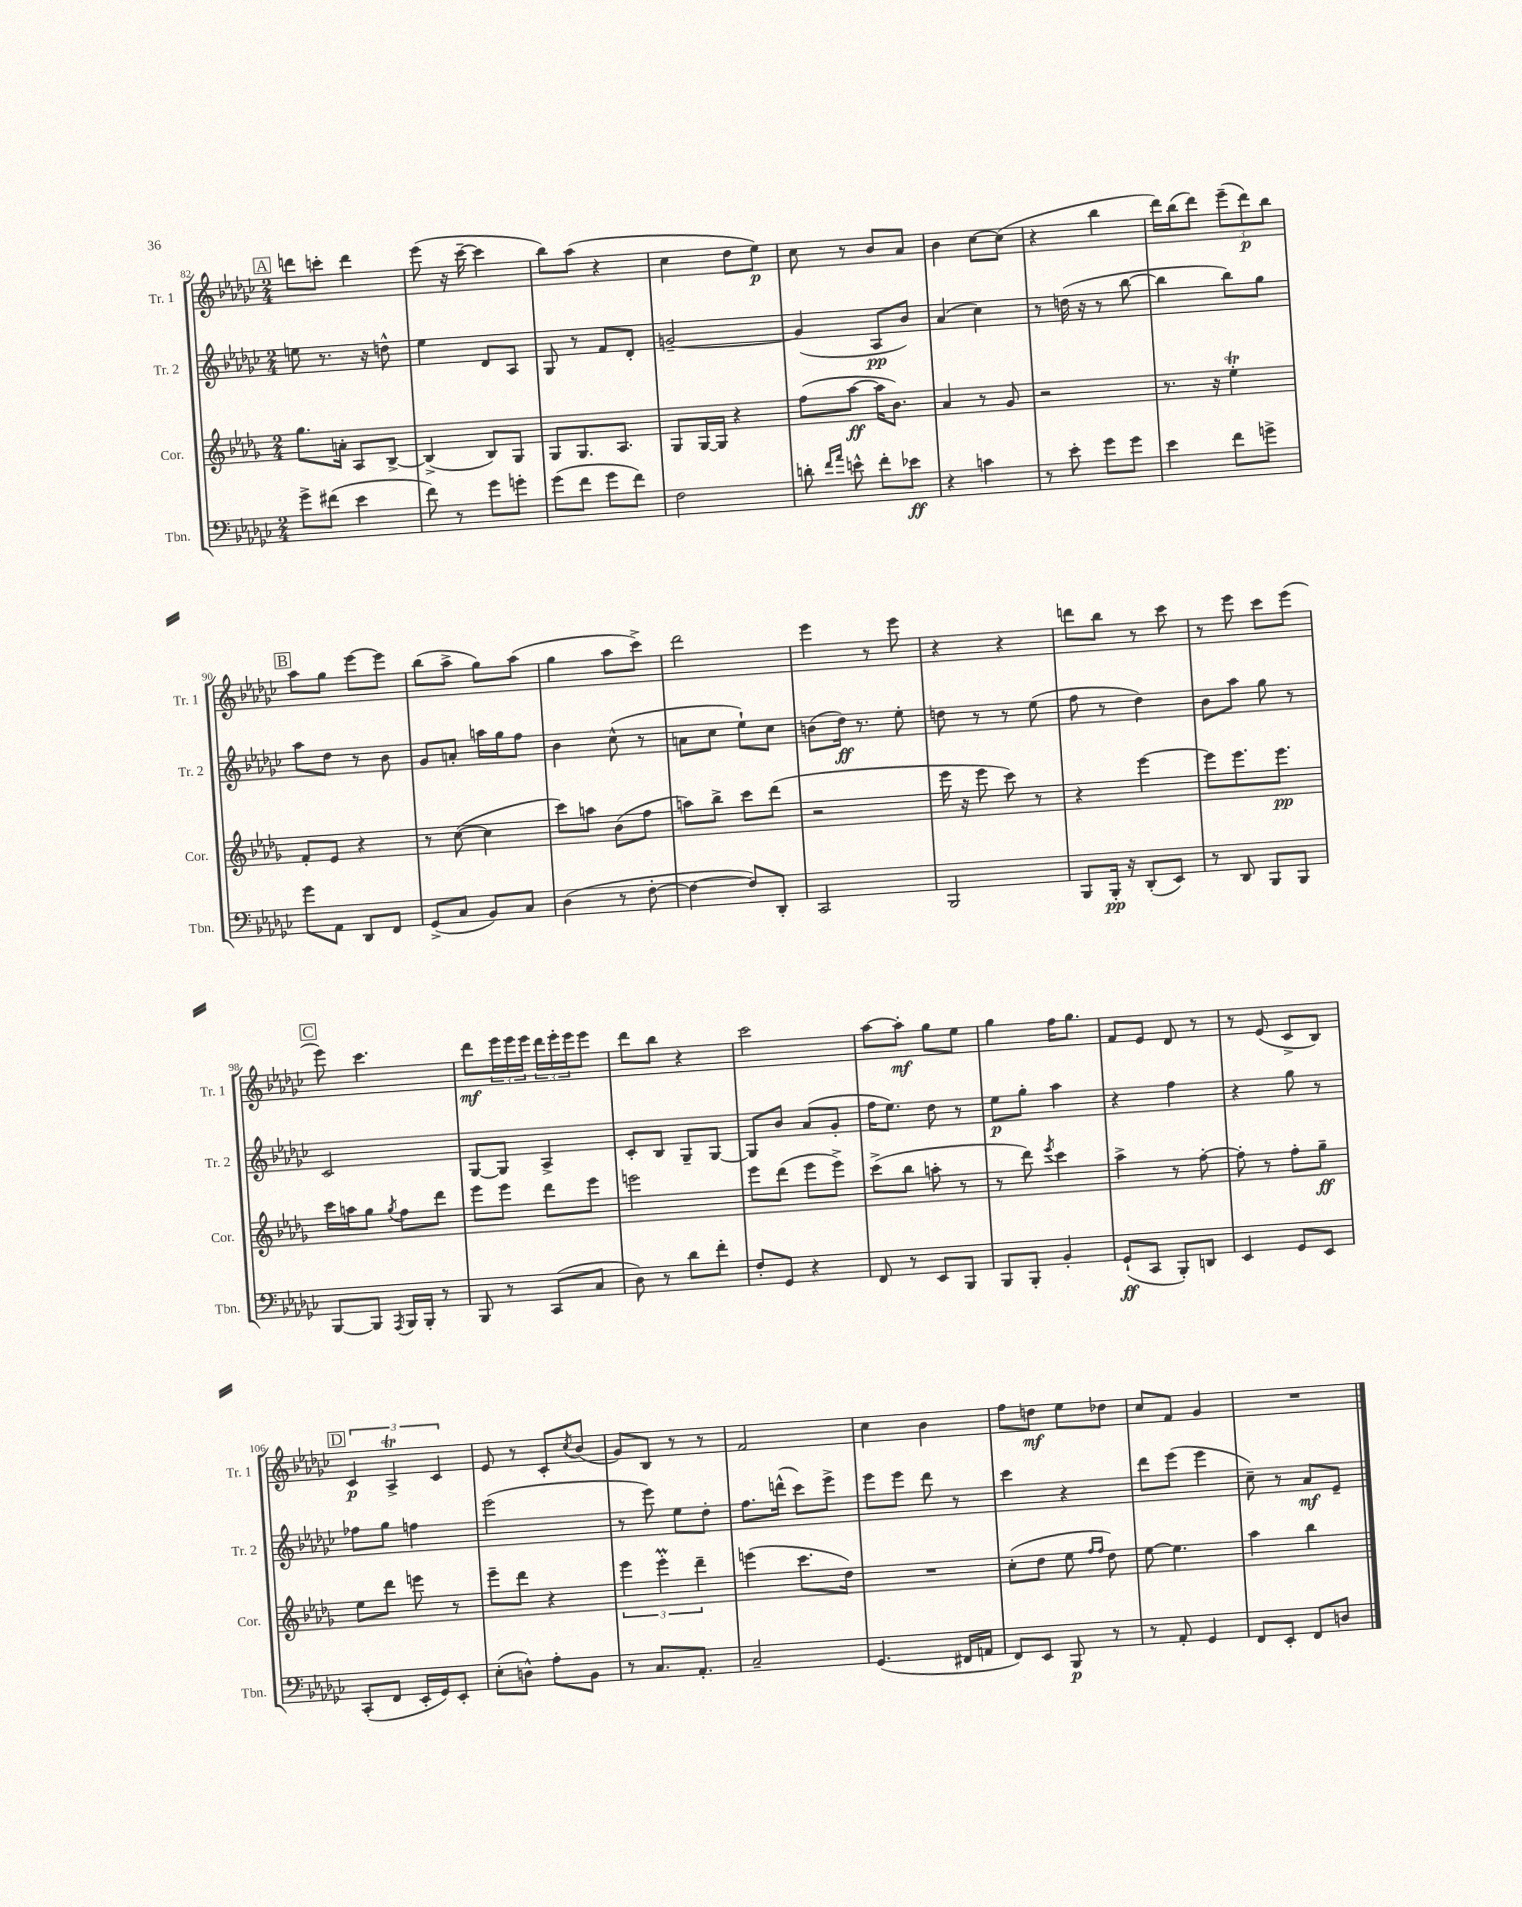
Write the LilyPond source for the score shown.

<<
\new StaffGroup <<
\new Staff = "s0" \with { instrumentName = "Tr. 1" shortInstrumentName = "Tr. 1" } {
    \clef treble \key ges \major \numericTimeSignature \time 2/4
    \mark \markup { \box "A" } d'''8 c'''8-. d'''4 |
    ees'''8( r16 ces'''16~-- ces'''4 |
    bes''8) aes''8( r4 |
    ces''4 des''8 ees''8\p) |
    ces''8 r8 bes'8 aes'8 |
    bes'4 ces''8~ ces''8( |
    r4 bes''4 |
    des'''16) bes''16( des'''8) \tuplet 3/2 { ees'''8--( des'''8\p) bes''8 } |
    \mark \markup { \box "B" } aes''8 ges''8 ees'''8~ ees'''8 |
    bes''8( aes''8-> ges''8) aes''8( |
    ges''4 aes''8 ces'''8->) |
    des'''2 |
    ees'''4 r8 ees'''8 |
    r4 r4 |
    d'''8 bes''8 r8 ces'''8 |
    r8 ees'''8 ces'''8 ees'''8( |
    \mark \markup { \box "C" } ees'''8) ces'''4. |
    des'''8\mf \tuplet 3/2 { ees'''16 ees'''16 ees'''16 } \tuplet 3/2 { des'''16 ees'''16-. ees'''16 } ees'''8 |
    des'''8 bes''8 r4 |
    ces'''2 |
    aes''8~ aes''8-.\mf ges''8 ees''8 |
    ges''4 f''16 ges''8. |
    f'8 ees'8 des'8 r8 |
    r8 ees'8( ces'8-> bes8) |
    \mark \markup { \box "D" } \tuplet 3/2 { ces'4\p aes4->\trill ces'4 } |
    ees'8 r8 ces'8-. \acciaccatura { ces''8 } bes'8( |
    ges'8) bes8 r8 r8 |
    f'2 |
    ces''4 bes'4 |
    f''8 d''8\mf ees''8 des''8 |
    ces''8 f'8 ges'4 |
    R2 \bar "|." |
}
\new Staff = "s1" \with { instrumentName = "Tr. 2" shortInstrumentName = "Tr. 2" } {
    \clef treble \key ges \major \numericTimeSignature \time 2/4
    \mark \markup { \box "A" } e''8 r8. r16 d''8-^ |
    ees''4 des'8 aes8 |
    ges8 r8 f'8 des'8-. |
    g'2~-- |
    g'4( aes8\pp bes'8) |
    aes'4( ces''4) |
    r8 d''16( r16 r8 bes''8~ |
    bes''4 bes''8) ges''8 |
    \mark \markup { \box "B" } aes''8 des''8 r8 bes'8 |
    ges'8 a'8-. a''16 ges''16 f''8 |
    bes'4 ces''8-^( r8 |
    a'8 ces''8 ees''8-!) ces''8 |
    b'8( des''16\ff) r8. ees''8-. |
    d''8 r8 r8 ees''8( |
    f''8 r8 des''4) |
    bes'8 aes''8 ges''8 r8 |
    \mark \markup { \box "C" } ces'2 |
    ges8~ ges8 aes4-> |
    ces'8-. bes8 ges8-- ges8~ |
    ges8 bes'8 aes'8( ges'8-. |
    f''16 ees''8.) des''8 r8 |
    ees''8\p ges''8-. aes''4 |
    r4 f''4 |
    r4 ges''8 r8 |
    \mark \markup { \box "D" } fes''8 ges''8 f''4 |
    ees'''2( |
    r8 ees'''8) ees''8 des''8-. |
    f''8. d'''16-^( ces'''8) ees'''8-> |
    ees'''8 ees'''8 des'''8 r8 |
    ces'''4 r4 |
    des'''8 ees'''8( ees'''4 |
    ces''8--) r8 aes'8\mf ees'8-- \bar "|." |
}
\new Staff = "s2" \with { instrumentName = "Cor." shortInstrumentName = "Cor." } {
    \clef treble \key des \major \numericTimeSignature \time 2/4
    \mark \markup { \box "A" } ges''8. a'16-. aes8 bes8~-> |
    bes4->( bes8) ges8 |
    ges8 ges8. aes8. |
    ges8 ges16~ ges16 r4 |
    f''8( aes''8~\ff aes''16 bes'8.) |
    aes'4 r8 ges'8 |
    r2 |
    r8. r16 ees''4-.\trill |
    \mark \markup { \box "B" } f'8-. ees'8 r4 |
    r8 c''8~( c''4 |
    c'''8) a''8 bes'8( f''8 |
    a''8) bes''8-> c'''8 des'''8( |
    r2 |
    ees'''16 r16 ees'''8 c'''8) r8 |
    r4 ees'''4~ |
    ees'''8 ees'''8. ees'''8.\pp |
    \mark \markup { \box "C" } c'''16 a''16 ges''8 \acciaccatura { ges''8 } f''8 des'''8 |
    ees'''8 ees'''8 des'''8 ees'''8 |
    e'''2 |
    ees'''8 des'''8( ees'''8 ees'''8->) |
    c'''8->( bes''8 a''8-. r8 |
    r8 des'''8) \acciaccatura { ees'''8 } c'''4 |
    aes''4-> r8 f''8~-. |
    f''8-. r8 f''8-. ges''8--\ff |
    \mark \markup { \box "D" } ees''8 des'''8 e'''8 r8 |
    ees'''8-- des'''8 r4 |
    \tuplet 3/2 { ees'''4 ees'''4-.\prall des'''4-- } |
    e'''4( c'''8. des''16) |
    R2 |
    c''8-.( des''8 ees''8 \grace { f''16 f''16 } des''8) |
    ees''8~ ees''4. |
    aes''4 bes''4 \bar "|." |
}
\new Staff = "s3" \with { instrumentName = "Tbn." shortInstrumentName = "Tbn." } {
    \clef bass \key ges \major \numericTimeSignature \time 2/4
    \mark \markup { \box "A" } ges'8-> fis'8( ees'4 |
    f'8) r8 ges'8 g'8-. |
    ges'8( f'8 ges'8 f'8) |
    f2 |
    d'8-. \grace { f'16 aes'16 } e'8-^ f'8-. ees'8\ff |
    r4 c'4 |
    r8 ees'8-. ges'8 ges'8 |
    ees'4 f'8 g'8-> |
    \mark \markup { \box "B" } ges'8 aes,8 des,8 f,8 |
    ges,8->( ces8 bes,8) ces8 |
    des4( r8 f8~-. |
    f4~ f8) des,8-. |
    ces,2 |
    bes,,2 |
    bes,,8 bes,,16-.\pp r16 des,8-.( ees,8) |
    r8 des,8 bes,,8 bes,,8 |
    \mark \markup { \box "C" } bes,,8~ bes,,8 \acciaccatura { aes,,8 } bes,,16 bes,,16-. r8 |
    bes,,8 r8 ces,8( ces8 |
    des8) r8 des'8 f'8-. |
    f8-. ges,8 r4 |
    f,8 r8 ees,8 bes,,8 |
    bes,,8 bes,,8-. bes,4-. |
    ges,8-!\ff( ces,8 bes,,8-.) d,8 |
    ees,4 ges,8 ees,8 |
    \mark \markup { \box "D" } ces,8-.( f,8 ees,16-. ges,16) ees,8-. |
    ees8-.( d8-^) aes8-. bes,8 |
    r8 ces8. aes,8.-. |
    ces2-- |
    ges,4.( fis,16 a,16 |
    f,8) ees,8 bes,,8\p r8 |
    r8 aes,8-. ges,4 |
    f,8 ees,8-. f,8 d8 \bar "|." |
}
>>
>>
\layout { \context { \Score currentBarNumber = #82 } }
